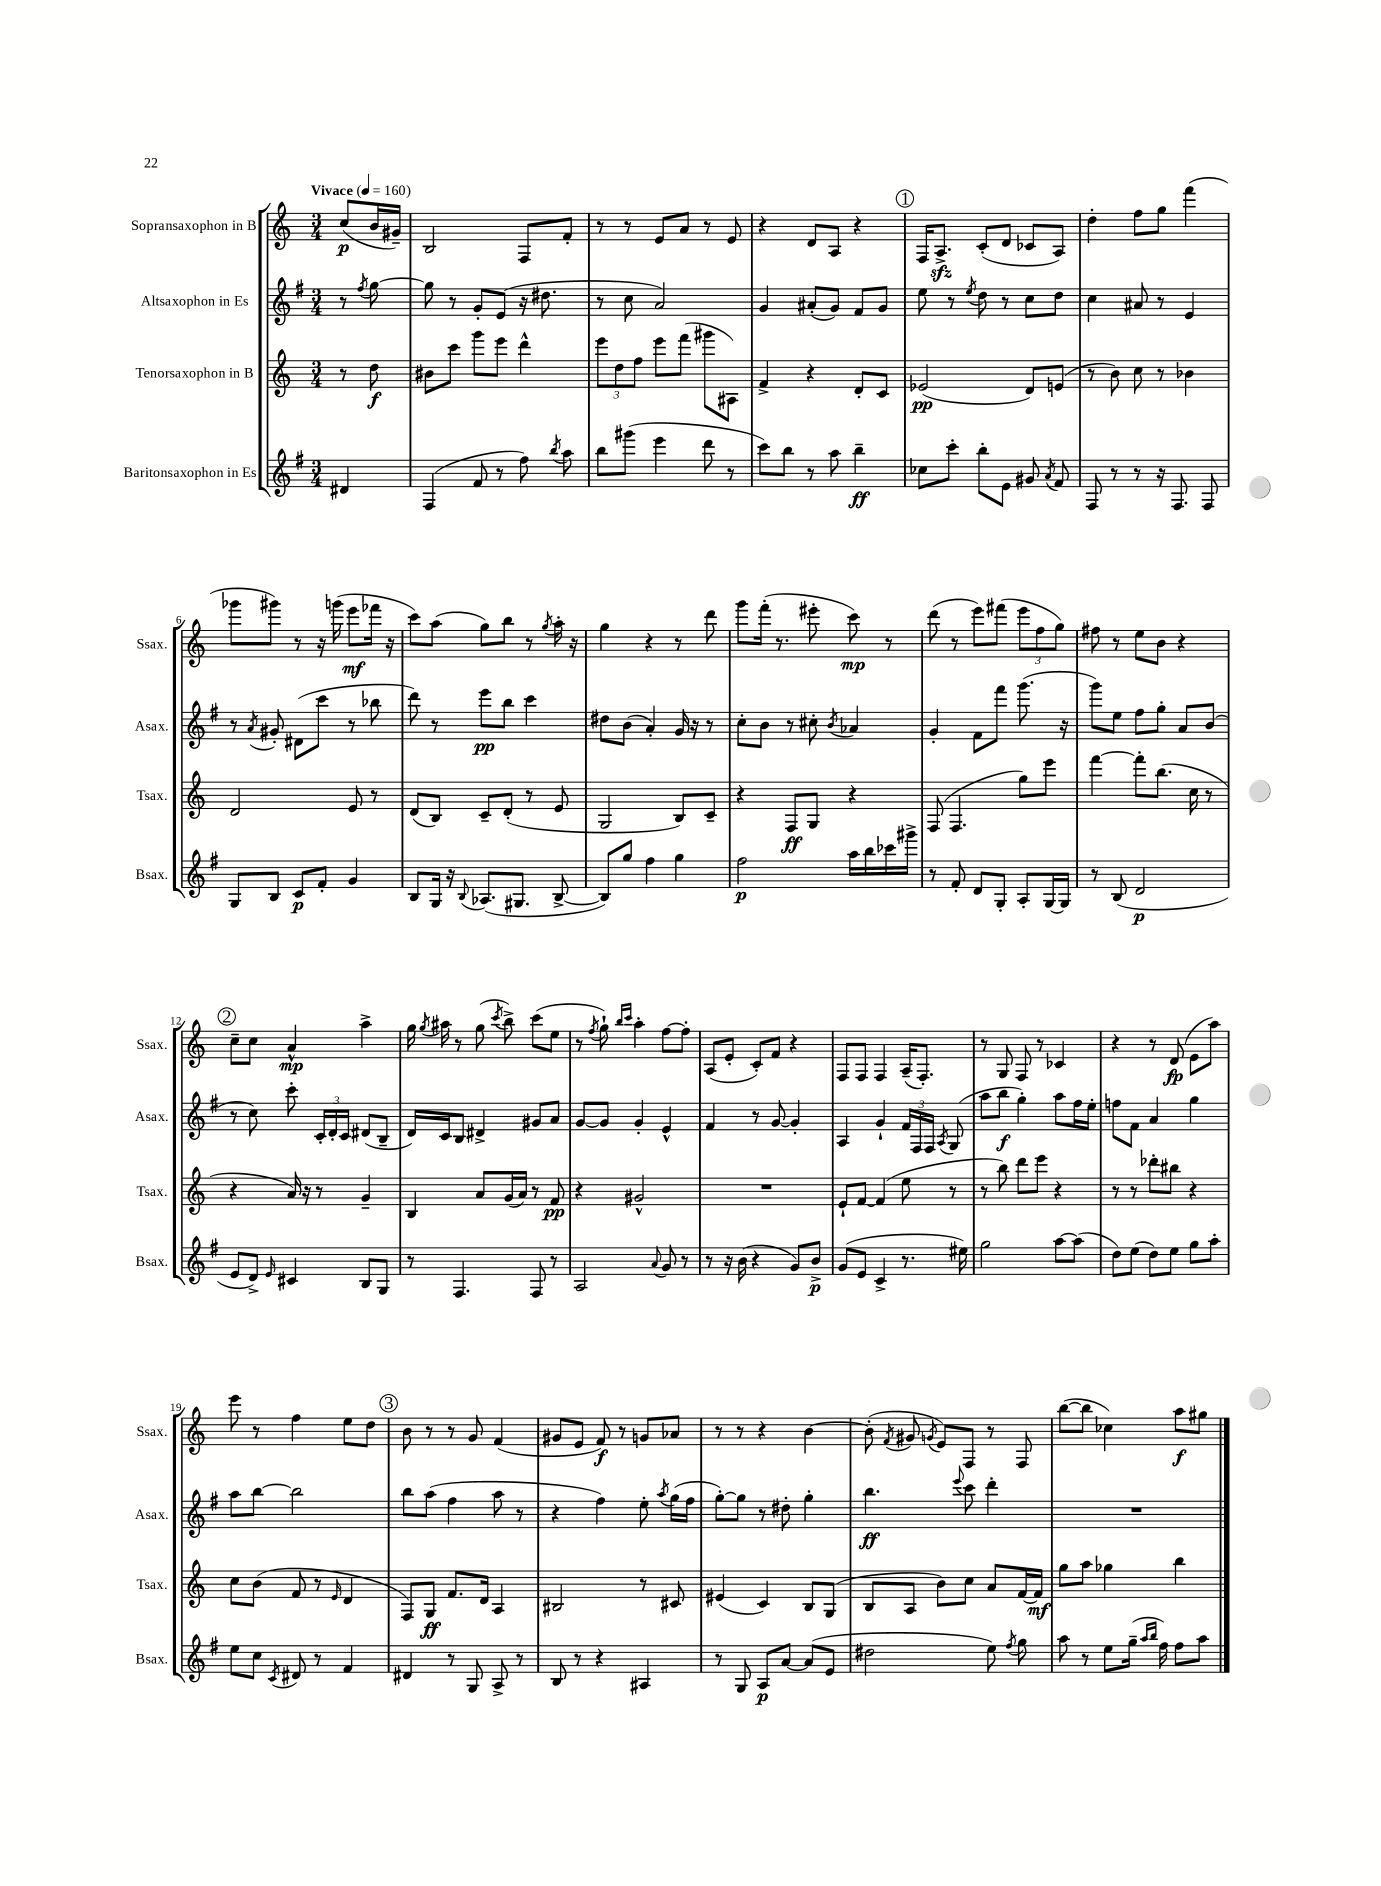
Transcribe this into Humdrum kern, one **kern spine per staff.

**kern	**kern	**kern	**kern
*staff4	*staff3	*staff2	*staff1
*clefG2	*clefG2	*clefG2	*clefG2
*k[f#]	*k[]	*k[f#]	*k[]
*M3/4	*M3/4	*M3/4	*M3/4
*MM160	*MM160	*MM160	*MM160
4d#	8r	8r	(8cc
.	.	8qff#	.
.	8dd	[8gg	16b
.	.	.	16g#~)
=	=	=	=
(4F#	8b#	8gg]	2B
.	8ccc	8r	.
8f#	8ggg	8g'	.
8r	8eee	(8e	.
8ff#)	4ddd^^	16r	8F
.	.	8.dd#	.
8qbb	.	.	.
8aa	.	.	8f'
=	=	=	=
8bb	12eee	8r	8r
.	12dd	.	.
(8ggg#	.	8cc	8r
.	12ff	.	.
4eee	8eee	2a)	8e
.	(8fff	.	8a
8ddd	8ggg#	.	8r
8r	8A#)	.	8e
=	=	=	=
8ccc)	4f^	4g	4r
8bb	.	.	.
8r	4r	(8a#'	8d
8aa	.	8g)	8A
4bb~	8d'	8f#	4r
.	8c	8g	.
=	=	=	=
8cc-	(2e-	8ee	16F
.	.	.	8.A^
8ccc'	.	8r	.
.	.	8qee	.
8bb'	.	8dd	(8c'
8e	.	8r	8d
8g#	8d)	8cc	8c-
8qa	.	.	.
8f#	(8e	8dd	8A)
=	=	=	=
8F#	8r	4cc	4dd'
8r	8b)	.	.
8r	8cc	8a#	8ff
16r	8r	8r	8gg
8.F#	.	.	.
.	4b-	4e	(4fff
8F#	.	.	.
=	=	=	=
8G	2d	8r	8ggg-
.	.	8qa	.
8B	.	8g#'	8ggg#)
8c	.	(8d#	8r
8f#'	.	8ccc	16r
.	.	.	(16ggg
4g	8e	8r	8eee
.	8r	8bb-	16fff-
.	.	.	16r
=	=	=	=
8B	(8d	8ddd)	8ccc)
16G	8B)	8r	(8aa
16r	.	.	.
8qqB	.	.	.
(8.A-	8c~	8eee	8gg)
.	(8d'	8bb	8bb
8.G#	.	.	.
.	8r	4ccc	8r
.	.	.	8qgg
[8B^	8e	.	16aa'
.	.	.	16r
=	=	=	=
8B])	2G	8dd#	4gg
8gg	.	(8b	.
4ff#	.	4a')	4r
4gg	8B)	16g	8r
.	.	16r	.
.	8c~	8r	8ddd
=	=	=	=
2ff#	4r	8cc'	8ggg
.	.	8b	(16fff'
.	.	.	8.r
.	8F	8r	.
.	8G	8cc#'	8eee#'
.	.	8qb	.
16aa	4r	4a-	8ccc)
16bb	.	.	.
16ccc-	.	.	8r
16ggg#^	.	.	.
=	=	=	=
8r	(8F	4g'	(8ddd
8f#'	4.F	.	8r
8d	.	8f#	8eee)
8G'	.	8fff#	(8fff#
8A'	8gg)	(8.ggg	12eee
.	.	.	12ff
[16G	8eee	.	.
.	.	.	12gg)
16G]	.	16r	.
=	=	=	=
8r	[4fff	8ggg)	8ff#
(8B	.	8ee	8r
2d	8fff']	8ff#	8ee
.	(8.bb	8gg'	8b
.	.	8a	4r
.	16cc	.	.
.	8r	(8b	.
=	=	=	=
8e	4r	8r	8cc~
8d^)	.	8cc)	8cc
16qqe	.	.	.
4c#	16a)	8ccc'	4a^^
.	16r	.	.
.	8r	24c'	.
.	.	24d'	.
.	.	24c	.
8B	4g~	(8d#	4aa^
8G	.	8B~	.
=	=	=	=
8r	4B	16d)	16gg
.	.	.	8qgg
.	.	16c	16aa#
4.F#	.	8B	8r
.	8a	4d#^	(8gg
.	.	.	8qccc
.	(16g	.	8bb^)
.	16a)	.	.
8F#	8r	8g#	(8ccc
8r	8f	8a	8ee
=	=	=	=
2A	4r	[8g	8r
.	.	.	8qff
.	.	8g]	8gg`)
.	.	.	16qqbb
.	.	.	16qqccc
.	2g#^^	4g'	4aa'
8qqa	.	.	.
8g	.	4e^^	[8ff
8r	.	.	8ff']
=	=	=	=
8r	2.r	4f#	(8A
16r	.	.	8e'
(16b	.	.	.
4r	.	8r	8c')
.	.	[8g	8f
8g)	.	4g']	4r
8b^	.	.	.
=	=	=	=
(8g	8e`	4A	8F
8e	[8f	.	8F
4c^	(4f]	4g`	4F
8.r	8ee	24f#	(16A~
.	.	24F#	.
.	.	.	8.F')
.	.	24F#	.
.	.	8qA	.
.	8r	(8G	.
16ee#)	.	.	.
=	=	=	=
2gg	8r	8aa	8r
.	8bb)	8bb	8G
.	8ddd	4gg')	8F
.	8eee	.	8r
[8aa	4r	8aa	4c-
(8aa]	.	16ff#	.
.	.	16ee'	.
=	=	=	=
8dd)	8r	8ff	4r
(8ee	8r	8f#	.
8dd)	8ddd-'	4a	8r
8ee	8bb#	.	(8d
8gg	4r	4gg	8e
8aa'	.	.	8aa)
=	=	=	=
8ee	8cc	8aa	8eee
8cc	(8b	[8bb	8r
8qc	.	.	.
8d#	8f	2bb]	4ff
8r	8r	.	.
.	16qqe	.	.
4f#	4d	.	8ee
.	.	.	8dd
=	=	=	=
4d#	8F)	8bb	8b
.	8G	(8aa	8r
8r	8.f	4ff#	8r
8G	.	.	8g
.	16d	.	.
8A^	4A	8aa	(4f
8r	.	8r	.
=	=	=	=
8B	2B#	4r	8g#
8r	.	.	8e
4r	.	4ff#)	8f)
.	.	.	8r
4A#	8r	8ee'	8g
.	.	8qaa	.
.	8c#	(16gg	8a-
.	.	16ff#	.
=	=	=	=
8r	(4e#	[8gg')	8r
8G	.	8gg]	8r
8A	4c)	8r	4r
[8a	.	8dd#'	.
(8a]	8B	4gg'	[4b
8e	(8G	.	.
=	=	=	=
2dd#	8B	4.bb	(8b']
.	.	.	8qf
.	8A	.	8g#
.	.	.	8qg
.	8b)	.	8e)
.	.	8qqeee	.
.	8cc	8ccc	8F
8ee)	8a	4ddd'	8r
8qff#	.	.	.
8gg	[16f	.	8F
.	16f]	.	.
=	=	=	=
8aa	8gg	2.r	([8bb
8r	8aa	.	8bb]
8ee	4gg-	.	4cc-)
(16gg~	.	.	.
16qqaa	.	.	.
16qqbb	.	.	.
16ff#)	.	.	.
8ff#	4bb	.	8aa
8aa	.	.	8gg#
==	==	==	==
*-	*-	*-	*-
